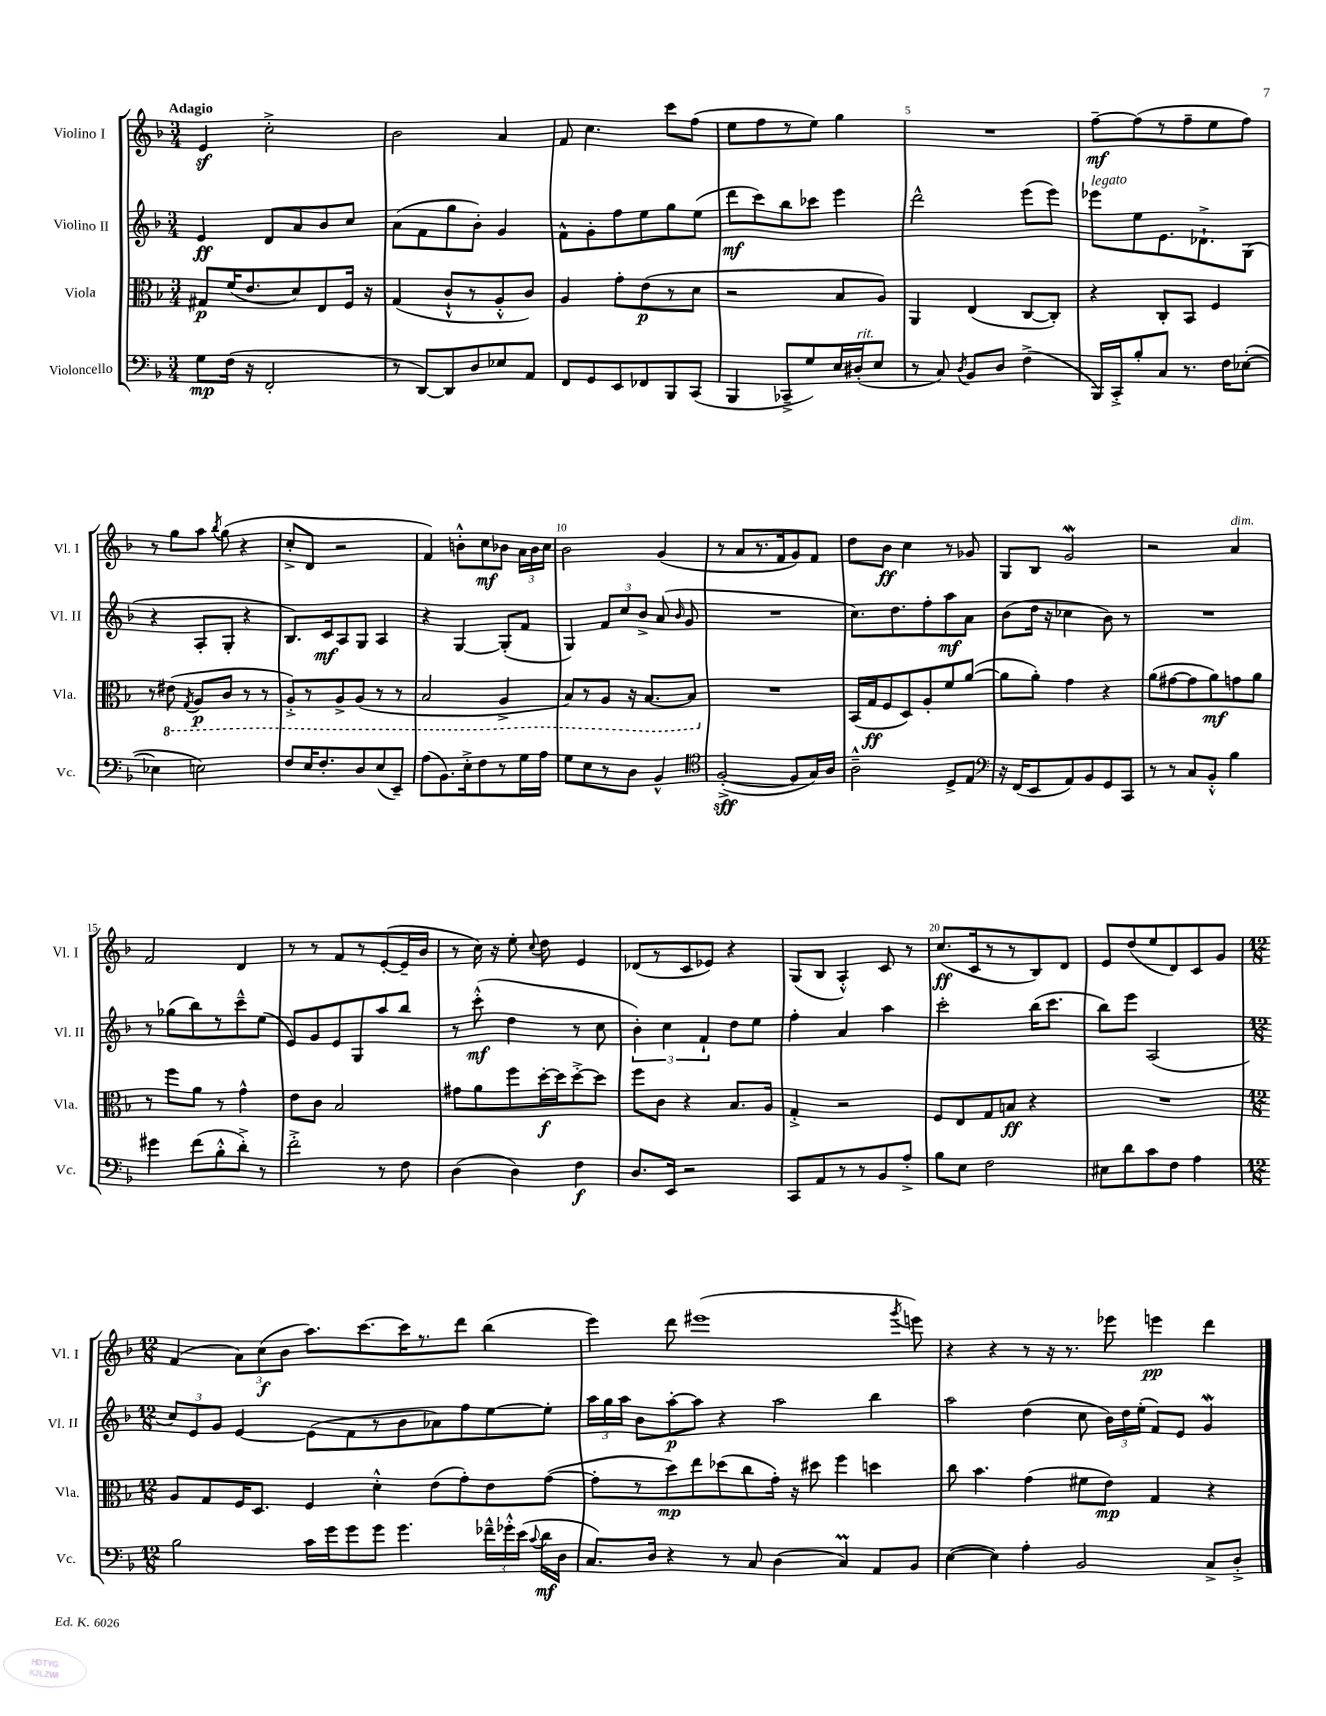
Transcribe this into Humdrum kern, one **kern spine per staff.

**kern	**kern	**kern	**kern
*staff4	*staff3	*staff2	*staff1
*clefF4	*clefC3	*clefG2	*clefG2
*k[b-]	*k[b-]	*k[b-]	*k[b-]
*M3/4	*M3/4	*M3/4	*M3/4
8G	8G#	4e	4e
(16F	(16f	.	.
16r	8.e	.	.
2FF'	.	8d	2cc'^
.	8d)	8a	.
.	8E	8b-	.
.	16F	8cc	.
.	16r	.	.
=	=	=	=
8r	(4G	(8a	2b-
[8DD)	.	8f	.
8DD]	8c`^^	8gg	.
8D	8r	8b-')	.
8E-	8A'^^	4g	4a
8AA	8c)	.	.
=	=	=	=
8FF	4A	8f^^	8f
8GG	.	8g'	4.cc
8EE	8g'	8ff	.
8FF-	(8e	8ee	.
8BBB-	8r	8gg	8ccc
(8CC	8d	(8ee	(8ff
=	=	=	=
4BBB-	2r	8ddd	8ee
.	.	8ccc)	8ff
8CC-~^	.	8bb-	8r
8G)	.	8ccc-	8ee)
16E	8B-	4eee	4gg
(16D#'	.	.	.
8E	8A)	.	.
=	=	=	=
8r	4AA	2ddd^^	2.r
8C)	.	.	.
8qD	.	.	.
8BB-	(4E	.	.
8D	.	.	.
(4F^	[8C	(8eee	.
.	8C'])	8eee)	.
=	=	=	=
16BBB-)	4r	8eee-	[8ff~
16CC'^	.	.	.
8B-'	.	8ee	(8ff]
8C	8C'	8.e	8r
8.r	8BB-	.	8ff~
.	.	8.d-`^	.
.	4F	.	8ee
16F	.	.	.
([8E-'	.	(8G	8ff)
=	=	=	=
4E-]	8r	4r	8r
.	(8E#	.	8gg
.	8qGG	.	.
2E)	8AA	8A'	8aa
.	.	.	8qbb-
.	8C	8G'	(8gg
.	8r	4r	4r
.	8r	.	.
=	=	=	=
8F	8AA'^)	8.B-)	8cc'^
16E	8r	.	8d
8.F'	.	16c	.
.	8AA^	8A	2r
8D	(8AA	8G	.
(8E	8r	4A	.
8EE~)	8r	.	.
=	=	=	=
(8A	2BB-	4r	4f)
8.BB-)	.	.	.
.	.	[4G	8b'^^
16E'^	.	.	.
8F	.	.	8cc
8r	4AA^	(8G']	8b-
16G	.	8f	24a
.	.	.	24b-
16A	.	.	.
.	.	.	24cc
=	=	=	=
8G	8BB-)	4G)	2b-
8E	8r	.	.
8r	8AA	12f	.
.	.	12cc	.
8D	16r	.	.
.	.	12b-^	.
.	[8.BB-	.	.
4BB-^^	.	(8a	(4g
.	.	16qqb-	.
.	8BB-]	8g	.
=	=	=	=
*clefC4	*	*	*
([2F'^	2.r	2.r	8r
.	.	.	8a
.	.	.	8.r
.	.	.	16f
8F]	.	.	8g)
16G)	.	.	8f
16A	.	.	.
=	=	=	=
2A~^^	(16BB-	8.cc)	8dd
.	16G	.	.
.	8F	.	8b-
.	.	8.dd	.
.	8D)	.	4cc
.	8A'	8ff'	.
8D^	8f	8aa	8r
8E	([8a	8a	8g-
=	=	=	=
*clefF4	*	*	*
16r	8a]	(8b-	8G
(16FF	.	.	.
8EE	8a')	16dd	8B-
.	.	16r	.
8AA)	4g	4cc-	2g
8BB-	.	.	.
8GG	4r	8b-)	.
8CC	.	8r	.
=	=	=	=
8r	(8a	2.r	2r
8r	[8g#	.	.
8C	8g#]	.	.
8BB-'^^	8a)	.	.
4B-	8g	.	4a
.	8a	.	.
=	=	=	=
4g#	8r	8r	2f
.	8ff	(8gg-	.
(8f	8a	8bb-)	.
8B-'^^	8r	8r	.
8d'^)	4g^^	8ccc~^^	4d
8r	.	(8ee	.
=	=	=	=
2f'^	8e	8e)	8r
.	8c	8g	8r
.	2B-	8e	8f
.	.	8G	8r
8r	.	8aa	([8e'
8F	.	8bb-	16e~]
.	.	.	16b-
=	=	=	=
(4D	8g#	8r	8r
.	8a	(8ccc'^^	16cc)
.	.	.	16r
4D)	8ff	4dd	8ee'
.	.	.	8qqcc
.	[16dd'	.	8dd
.	16dd]	.	.
4F	[8dd'^	8r	4e
.	8dd]	8cc	.
=	=	=	=
8.D	8ff	6b-')	(8d-
.	8c	.	8r
.	.	6cc	.
16EE	.	.	.
2r	4r	.	8c
.	.	6f`	.
.	.	.	8e-)
.	8.B-	8dd	4r
.	.	8ee	.
.	16A	.	.
=	=	=	=
8CC	4G'^	4ff'	(8G
8AA	.	.	8B-
8r	2r	4a	4A'^^)
8r	.	.	.
8BB-	.	4aa	8c
8A'^	.	.	8r
=	=	=	=
8B-	8F	2ccc'	(8.cc
8E	8E	.	.
.	.	.	16c
2F	8G	.	8r
.	8B	.	8r
.	4r	(16bb-	8B-)
.	.	8.ccc	.
.	.	.	8d
=	=	=	=
8E#	2.r	8bb-)	8e
8d	.	8eee	(8dd
8c	.	(2A	8ee
8F	.	.	8d)
4A	.	.	8c
.	.	.	8g
=	=	=	=
*M12/8	*M12/8	*M12/8	*M12/8
2B-	8A	12cc)	(4f
.	.	12e	.
.	8G	.	.
.	.	12g	.
.	16F	[4e	12a)
.	8.D	.	.
.	.	.	(12cc
.	.	.	12b-
16c	4F	(8e]	8.aa)
16g	.	.	.
8g	.	8f	.
.	.	.	[8.ccc
8g	4d'^^	8r	.
4.g	.	8b-	16ccc]
.	.	.	8.r
.	(8e	8a-)	.
.	8g')	8ff	8ddd
24f-~^^	8e	[8ee	(4bb-
24g-'^^	.	.	.
(24e	.	.	.
8qqc	.	.	.
16d	([8g	8ee']	.
16D	.	.	.
=	=	=	=
8.C)	8g']	24aa	4eee)
.	.	24gg	.
.	.	24aa	.
.	8r	8b-	.
16D	.	.	.
4r	8dd)	[8aa'	8ddd
.	8ee	8aa]	(1eee#
8r	(8dd-	4r	.
8C	8cc	.	.
(4D	16g')	2aa	.
.	16r	.	.
.	8dd#	.	.
4C)	4ff	.	.
8AA	4dd	4bb-	.
.	.	.	8qggg
8BB-	.	.	8eee)
=	=	=	=
([4E	8cc	2aa	4r
.	4.b-	.	.
4E])	.	.	4r
4A'	(4g	(4dd	8r
.	.	.	16r
.	.	.	8.r
2BB-	8f#	8cc	.
.	8e)	24b-)	8eee-
.	.	24dd	.
.	.	(24ee'	.
.	4G	8f)	4eee
.	.	8e	.
8C^	4r	4g	4ddd
8D'^	.	.	.
==	==	==	==
*-	*-	*-	*-
